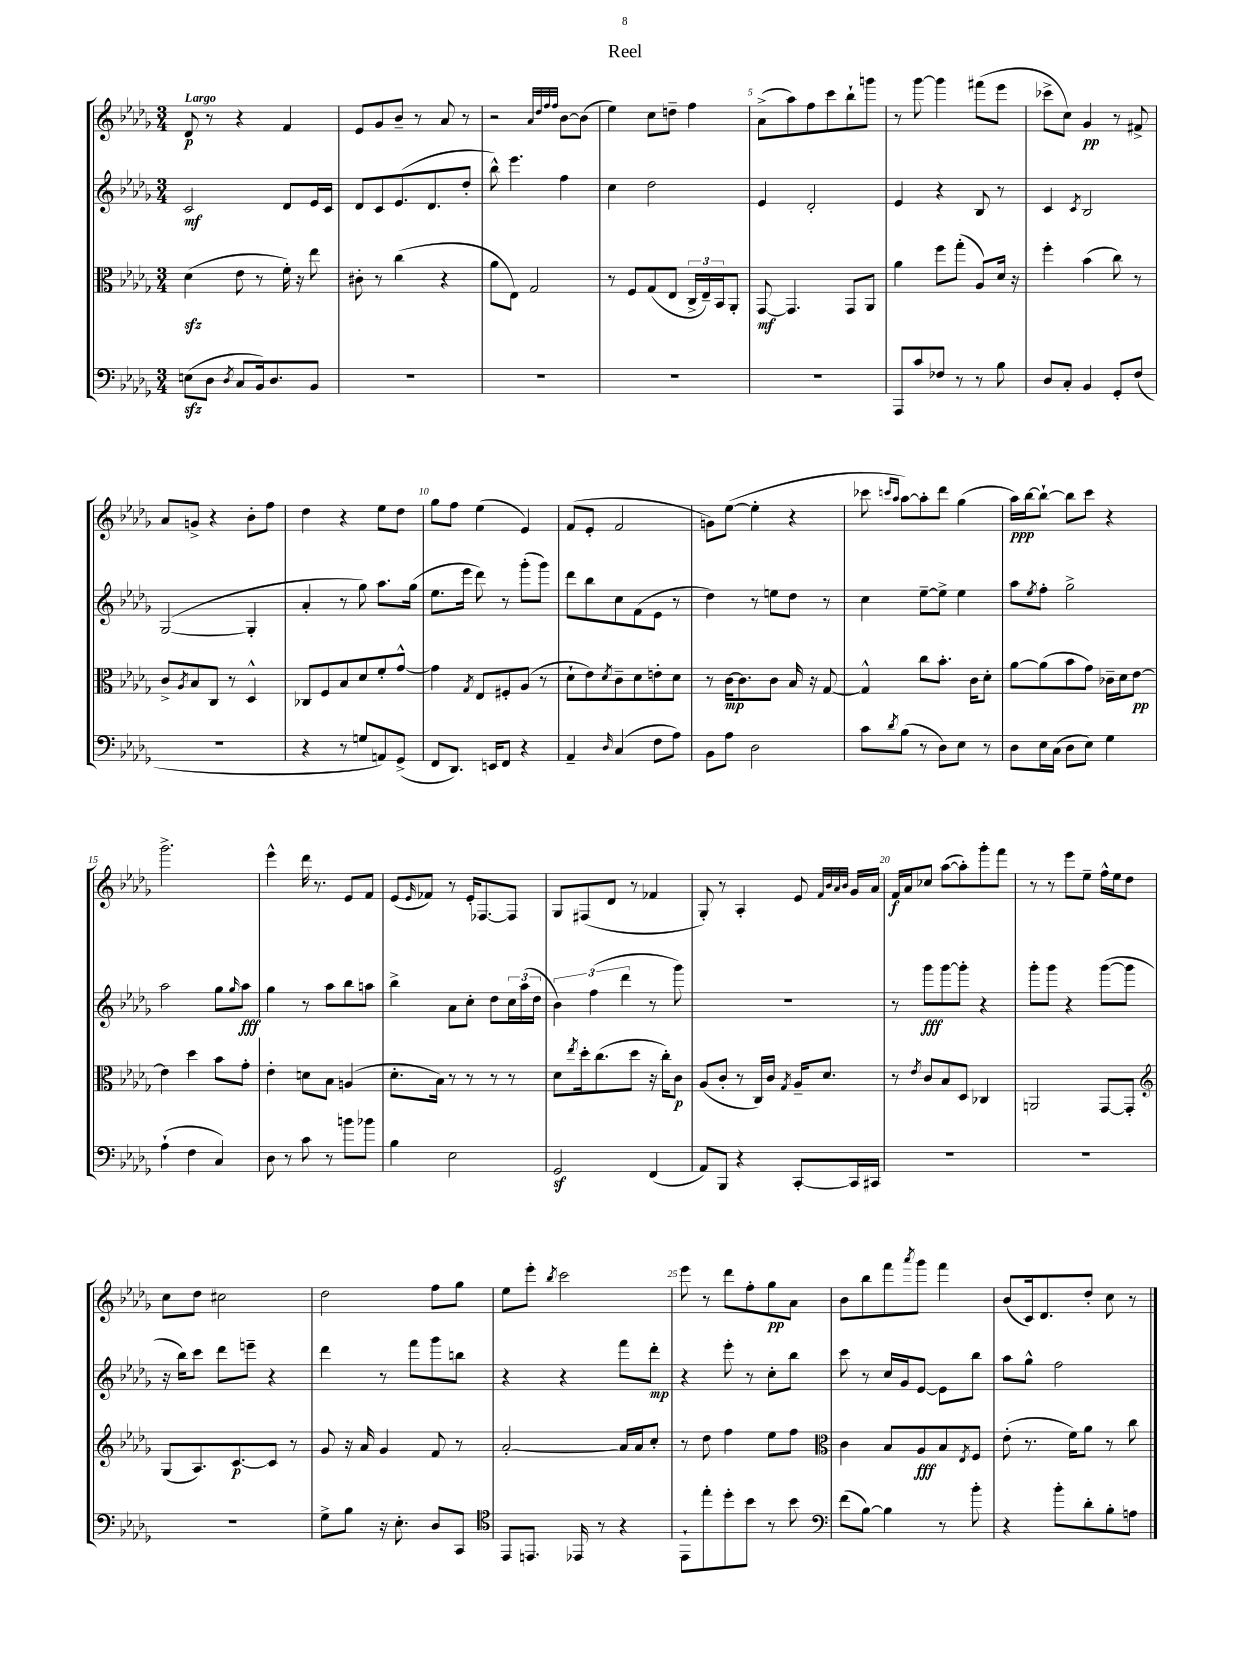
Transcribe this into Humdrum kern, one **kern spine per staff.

**kern	**kern	**kern	**kern
*staff4	*staff3	*staff2	*staff1
*clefF4	*clefC3	*clefG2	*clefG2
*k[b-e-a-d-g-]	*k[b-e-a-d-g-]	*k[b-e-a-d-g-]	*k[b-e-a-d-g-]
*M3/4	*M3/4	*M3/4	*M3/4
(8E\L	(4d-\	2c/	8d-/
8D-\J	.	.	8r
8qD-/	.	.	.
8C/L	8e-\	.	4r
16BB-/k)	8r	.	.
8.D-/	.	.	.
.	16f'\)	8d-/L	4f/
.	16r	.	.
8BB-/J	8ee-\	16e-/L	.
.	.	16c/JJ	.
=	=	=	=
2.r	8c#'\	8d-/L	8e-/L
.	8r	8c/	8g-/
.	(4cc\	(8.e-/	8b-~/J
.	.	.	8r
.	.	8.d-/	.
.	4r	.	8a-/
.	.	8dd-'/J	8r
=	=	=	=
2.r	8a-\L	8bb-^^\)	2r
.	8E-\J)	4.eee-\	.
.	2G-/	.	.
.	.	.	32qqa-/LLL
.	.	.	32qqdd-/
.	.	.	32qqff/
.	.	.	32qqff/JJJ
.	.	4ff\	[8b-\L
.	.	.	(8b-\]J
=	=	=	=
2.r	8r	4cc\	4ee-\)
.	8F/L	.	.
.	(8G-/	2dd-\	8cc\L
.	8E-/J	.	8dd~\J
.	24C^/LL	.	4ff\
.	24E-~/)	.	.
.	24BB-/J	.	.
.	8AA-'/J	.	.
=	=	=	=
2.r	[8GG-/	4e-/	(8a-^\L
.	4.GG-/]	.	8aa-\)
.	.	2d-'/	8ff\
.	.	.	8ccc\
.	8GG-/L	.	8bb-`\
.	8AA-/J	.	8ggg\J
=	=	=	=
8AAA-/L	4a-\	4e-/	8r
8c/	.	.	[8ggg-\
8F-/J	8ff\L	4r	4ggg-\]
8r	(8gg-'\J	.	.
8r	8A-/L)	8B-/	(8fff#\L
8B-\	16d-/Jk	8r	8eee-\J
.	16r	.	.
=	=	=	=
8D-/L	4ff'\	4c/	8ccc-^\L
8C'/J	.	.	8cc\J)
.	.	8qc/	.
4BB-/	(4b-\	2B-/	4g-/
8GG-'/L	8cc\)	.	8r
(8F/J	8r	.	8f#^/
=	=	=	=
2.r	8c^/L	([2G-/	8a-/L
.	8qA-/	.	.
.	8B-/	.	8g^/J
.	8C/J	.	4r
.	8r	.	.
.	4D-^^/	4G-'/]	8b-'\L
.	.	.	8ff\J
=	=	=	=
4r	8C-/L	4a-'/	4dd-\
.	8F/	.	.
8r	8B-/	8r	4r
8G/L	8d-/	8gg-\)	.
8AA/)	8f'/	8.aa-\L	8ee-\L
(8GG-^/J	[8g-^^/J	.	8dd-\J
.	.	(16gg-\Jk	.
=	=	=	=
8FF/L	4g-\]	8.ee-\L	8gg-\L
8.DD-/J)	.	.	8ff\J
.	.	16eee-\Jk	.
.	8qG-/	.	.
.	8E-/L	8ddd-\)	(4ee-\
16EE/LK	.	.	.
8FF/J	8F#'/	8r	.
4r	(8A-/J	(8ggg-'\L	4e-/)
.	8r	8ggg-\J)	.
=	=	=	=
4AA-~/	8d-`\L	8ddd-\L	(8f/L
.	8e-\)	8bb-\	8e-'/J
16qqD-/	8qd-/	.	.
(4C/	8c~\	8cc\	2f/
.	8d-\	(8f\	.
8F\L	8e'\	8e-\J	.
8A-\J)	8d-\J	8r	.
=	=	=	=
8BB-\L	8r	4dd-\)	8g\L)
8A-\J	[16c\LK	.	([8ee-\J
.	8.c\]	.	.
2D-\	.	8r	4ee-'\]
.	8c\J	8ee\L	.
.	16B-/	8dd-\J	4r
.	16r	.	.
.	[8G-/	8r	.
=	=	=	=
8c\L	4G-^^/]	4cc\	8ccc-\
.	.	.	16qqccc/LL
8qd-/	.	.	16qqaa-/JJ
(8B-\J	.	.	[8aa-\L)
8r	8cc\L	[8ee-~\L	8aa-'\]
8D-\L)	8.b-'\J	8ee-^\]J	8ddd-\J
8E-\J	.	4ee-\	(4gg-\
.	16c\LK	.	.
8r	8d-'\J	.	.
=	=	=	=
8D-\L	[8a-\L	8aa-\L	16aa-\LL)
.	.	.	[16bb-\J
.	.	8qee-/	.
16E-\L	(8a-\]	8ff'\J	8bb-`\_J
(16C\JJ	.	.	.
8D-\L	8b-\	2gg-^\	8bb-\]L
8E-\J)	8g-\J)	.	8ccc\J
4G-\	16c-~\LL	.	4r
.	16d-\J	.	.
.	[8e-\J	.	.
=	=	=	=
(4A-`\	4e-\]	2aa-\	2.ggg-^\
4F\	4dd-\	.	.
4C/)	8b-\L	8gg-\L	.
.	.	16qqgg-/	.
.	8g-'\J	8aa-\J	.
=	=	=	=
8D-\	4e-'\	4gg-\	4eee-^^\
8r	.	.	.
8c\	8d\L	8r	16ddd-\
.	.	.	8.r
8r	8B-\J	8aa-\L	.
8b\L	(4A/	8bb-\	8e-/L
8b-\J	.	8aa\J	8f/J
=	=	=	=
4B-\	8.d-'\L	4bb-^\	(8e-/L
.	.	.	16qqe-/
.	.	.	8f-/J)
.	16B-\Jk)	.	.
2E-\	8r	8a-\L	8r
.	8r	8cc'\J	16e-'/LK
.	.	.	[8.F-/
.	8r	8dd-\L	.
.	8r	24cc\L	8F-/]J
.	.	(24aa-\	.
.	.	24dd-\JJ	.
=	=	=	=
2GG-/	8d-\L	6b-\)	8G-/L
.	8qee-/	.	.
.	16dd-'\k	.	(8F#/
.	.	(6ff\	.
.	(8.cc\	.	.
.	.	.	8d-/J
.	.	6ddd-\	.
.	8dd-\J	.	8r
(4FF/	16r	8r	4f-/
.	16cc'\LK)	.	.
.	8c\J	8ggg-\)	.
=	=	=	=
8AA-/L)	(8A-/L	2.r	8G-'/)
8BBB-/J	8c'/J	.	8r
4r	8r	.	4A-'/
.	16C/LL)	.	.
.	16c/JJ	.	.
.	8qG-/	.	.
[8CC'/L	16A-~/LK	.	8e-/
.	8.d-/J	.	.
.	.	.	32qqf/LLL
.	.	.	32qqb-/
.	.	.	32qqa-/
.	.	.	32qqb-/JJJ
16CC/]L	.	.	16g-/LL
16CC#/JJ	.	.	16a-/JJ
=	=	=	=
2.r	8r	8r	16f/LL
.	.	.	16a-/J
.	8qe-/	.	.
.	8c/L	8ggg-\L	8cc-/J
.	8B-/	[8ggg-\	([8aa-\L
.	8D-/J	8ggg-'\]J	8aa-'\])
.	4C-/	4r	8ggg-'\
.	.	.	8fff\J
=	=	=	=
2.r	2AA/	8ggg-'\L	8r
.	.	8ggg-\J	8r
.	.	4r	8eee-\L
.	.	.	8ee-~\J
.	[8GG-/L	([8ggg-\L	16ff^^\LL
.	.	.	16ee-\J
.	8GG-'/]J	8ggg-\]J	8dd-\J
=	=	=	=
*	*clefG2	*	*
2.r	(8G-/L	16r	8cc\L
.	.	16bb-\LK)	.
.	8.A-/)	8ccc\J	8dd-\J
.	.	8ddd-\L	2cc#\
.	[8.c/	.	.
.	.	8eee~\J	.
.	8c/]J	4r	.
.	8r	.	.
=	=	=	=
8G-^\L	8g-/	4ddd-\	2dd-\
8B-\J	16r	.	.
.	16a-/	.	.
16r	4g-/	8r	.
8.E-'\	.	.	.
.	.	8fff\L	.
8D-/L	8f/	8ggg-\	8ff\L
8CC/J	8r	8bb\J	8gg-\J
=	=	=	=
*clefC4	*	*	*
8EE-/L	[2a-'/	4r	8ee-\L
8.EE/J	.	.	8eee-'\J
.	.	.	8qbb-/
.	.	4r	2ccc\
16EE-/	.	.	.
8r	.	.	.
4r	16a-/]LL	8fff\L	.
.	16a-/J	.	.
.	8cc'/J	8ddd-'\J	.
=	=	=	=
8EE-`\L	8r	4r	8eee-\
8ee-'\	8dd-\	.	8r
8dd-'\	4ff\	8eee-'\	8ddd-\L
8b-\J	.	8r	8ff'\
8r	8ee-\L	8cc'\L	8gg-\
8b-\	8ff\J	8bb-\J	8a-\J
=	=	=	=
*clefF4	*clefC3	*	*
(8f\L	4c\	8ccc\	8b-\L
[8B-\J)	.	8r	8bb-\
4B-\]	8B-/L	16cc/LL	8fff\
.	.	16g-/J	.
.	.	.	8qaaa-/
.	8A-/	[8e-/J	8ggg-\J
8r	8B-/	8e-\]L	4fff\
.	8qE-/	.	.
8b-'\	8F/J	8bb-\J	.
=	=	=	=
4r	(8e-'\	8aa-\L	(8b-/L
.	8.r	8gg-^^\J	16c/k)
.	.	.	8.d-/
8b-'\L	.	2ff\	.
.	16f\LK)	.	.
8d-'\	8a-\J	.	8dd-'/J
8B-'\	8r	.	8cc\
8A\J	8cc\	.	8r
==	==	==	==
*-	*-	*-	*-
